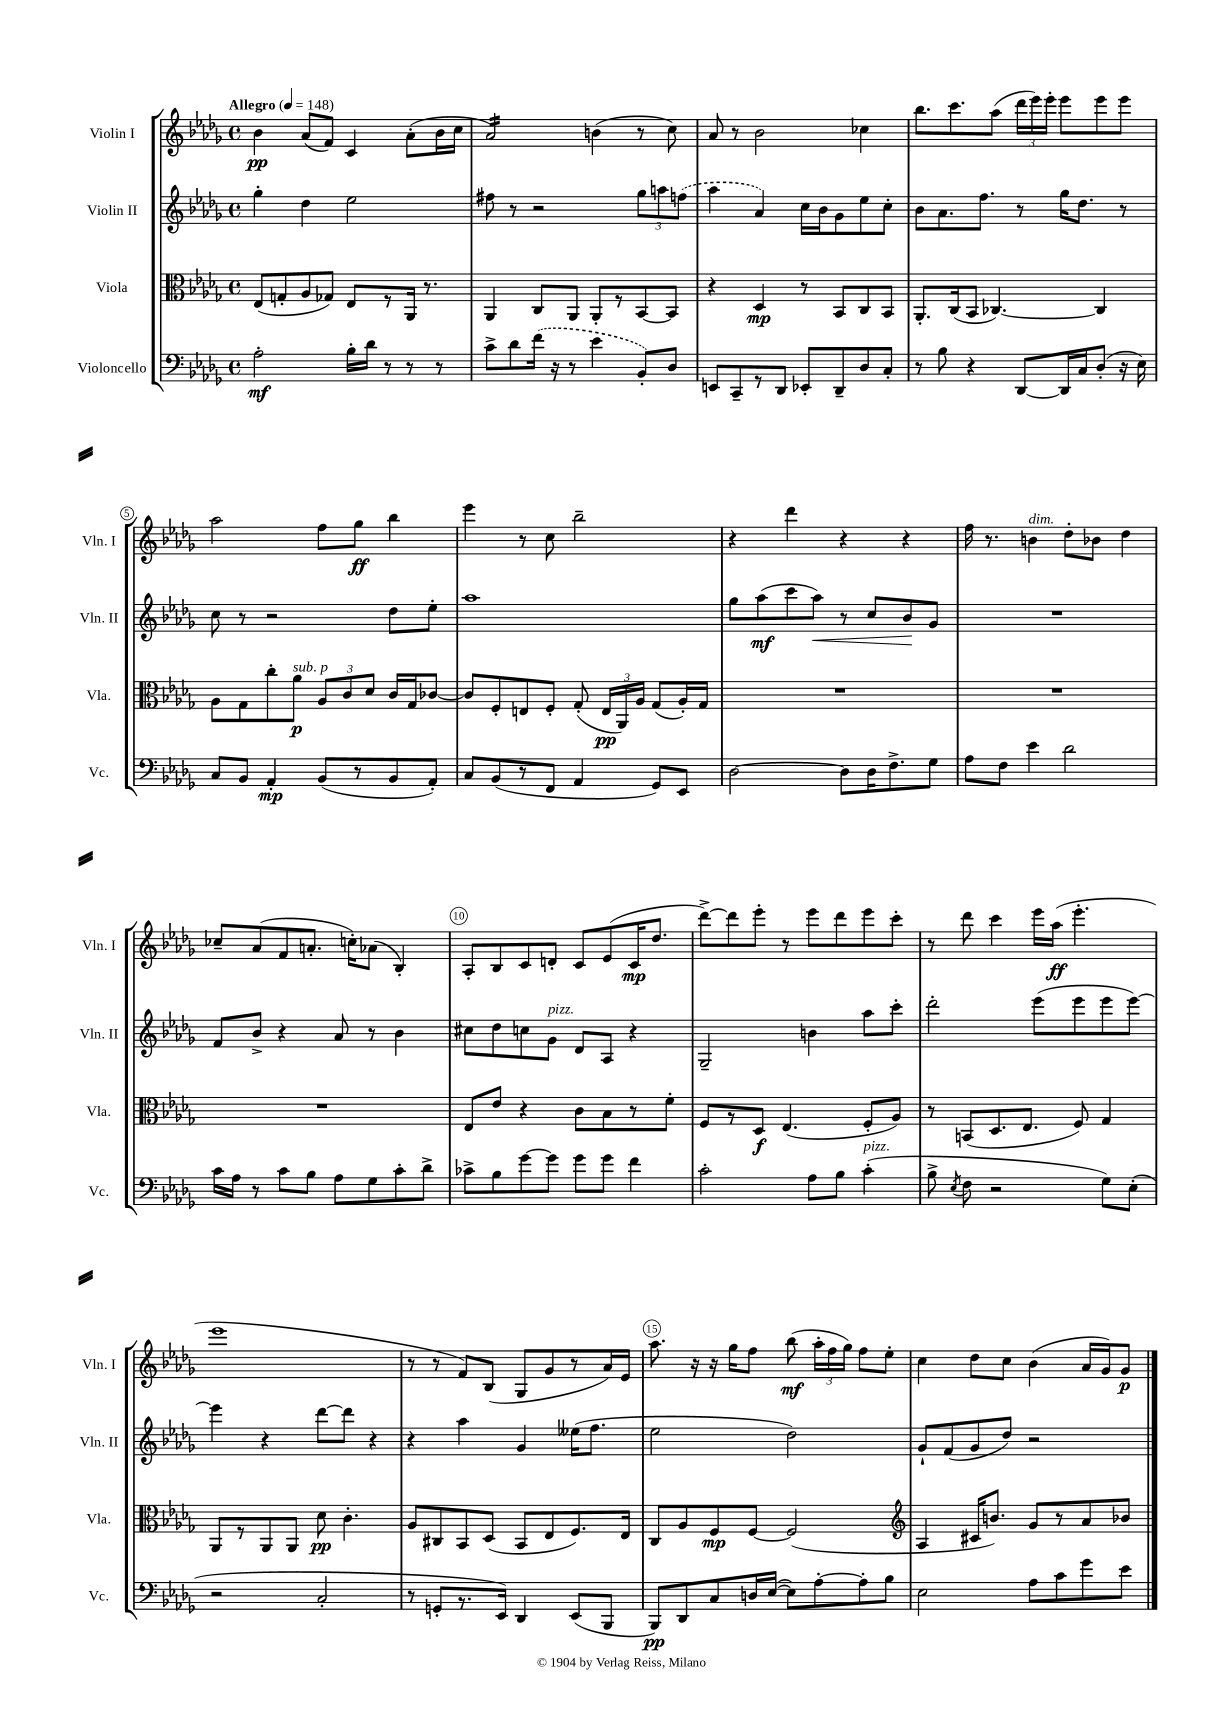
<<
\new StaffGroup <<
\new Staff = "s0" \with { instrumentName = "Violin I" shortInstrumentName = "Vln. I" } {
    \clef treble \key des \major \defaultTimeSignature \time 4/4 \tempo "Allegro" 4 = 148
    \autoBeamOff bes'4\pp aes'8[( f'8]) c'4 aes'8[-.( bes'16 c''16] |
    aes'2:16) b'4( r8 c''8) |
    aes'8 r8 bes'2 ces''4 |
    bes''8.[ c'''8. aes''8]( \tuplet 3/2 { des'''16[ ees'''16) ees'''16]-. } ees'''8[ ees'''8 ees'''8] |
    aes''2 f''8[ ges''8]\ff bes''4 |
    ees'''4 r8 c''8 bes''2-- |
    r4 des'''4 r4 r4 |
    f''16 r8. b'4^\markup { \italic "dim." } des''8[-. bes'8] des''4 |
    ces''8[-- aes'8( f'8 a'8.]-. c''16[-.) aes'8]( bes4-.) |
    aes8[-. bes8 c'8 d'8]-. c'8[ ees'8( c'16\mp des''8.] |
    des'''8[~->) des'''8 ees'''8]-. r8 ees'''8[ des'''8 ees'''8 c'''8]-. |
    r8 des'''8 c'''4 ees'''16[ aes''16]\ff( ees'''4.-. |
    ees'''1 |
    r8 r8 f'8[) bes8]( ges8[ ges'8 r8 aes'16) ees'16] |
    aes''8. r16 r16 ges''16[ f''8] bes''8\mf( \tuplet 3/2 { aes''16[-. f''16 ges''16]) } f''8[ ees''8]-. |
    c''4 des''8[ c''8] bes'4( aes'16[ ges'16) ges'8]\p \bar "|." |
}
\new Staff = "s1" \with { instrumentName = "Violin II" shortInstrumentName = "Vln. II" } {
    \clef treble \key des \major \defaultTimeSignature \time 4/4
    \autoBeamOff ges''4-. des''4 ees''2 |
    fis''8 r8 r2 \tuplet 3/2 { ges''8[ a''8 \once \slurDashed f''8]( } |
    aes''4 aes'4) c''16[ bes'16 ges'8 ees''8 c''8]-. |
    bes'8[ aes'8. f''8.] r8 ges''16[ des''8.] r8 |
    c''8 r8 r2 des''8[ ees''8]-. |
    aes''1 |
    ges''8[ aes''8\mf( c'''8 aes''8]\<) r8 c''8[ bes'8\! ges'8] |
    R1 |
    f'8[ bes'8]-> r4 aes'8 r8 bes'4 |
    cis''8[ des''8 c''8 ges'8]^\markup { \italic "pizz." } des'8[ aes8] r4 |
    ges2-- b'4 aes''8[ c'''8]-. |
    des'''2-. ees'''8[( ees'''8 ees'''8 ees'''8]~) |
    ees'''4 r4 des'''8[~ des'''8] r4 |
    r4 aes''4 ges'4 eeses''16[( f''8.] |
    ees''2 des''2) |
    ges'8[-! f'8( ges'8 des''8]) r2 \bar "|." |
}
\new Staff = "s2" \with { instrumentName = "Viola" shortInstrumentName = "Vla." } {
    \clef alto \key des \major \defaultTimeSignature \time 4/4
    \autoBeamOff ees8[( g8-. aes8 ges8]) ees8[ r8 aes,16] r8. |
    aes,4 c8[ aes,8] aes,8[-. r8 bes,8~ bes,8] |
    r4 des4\mp r8 bes,8[ c8 bes,8] |
    aes,8.[-. c16( bes,8] ces4.~) ces4 |
    aes8[ ges8 c''8-. aes'8]\p^\markup { \italic "sub. p" } \tuplet 3/2 { aes8[ c'8 des'8] } c'16[ ges16 ces'8]~ |
    ces'8[ f8-. e8 f8]-. ges8-.( \tuplet 3/2 { e16[\pp aes,16) aes16] } ges8[( aes16-.) ges16] |
    R1 |
    R1 |
    R1 |
    ees8[ ees'8] r4 c'8[ bes8 r8 f'8]-. |
    f8[ r8 des8]\f ees4.( f8[-. aes8]) |
    r8 b,8[( des8. ees8.] f8) ges4 |
    aes,8[ r8 aes,8 aes,8] des'8\pp c'4.-. |
    aes8[ cis8 bes,8 des8]( bes,8[ ees8 f8.) ees16] |
    c8[ aes8 f8\mp f8]~ f2( |
    \clef treble aes4 cis'16[ b'8.]) ges'8[ r8 aes'8 bes'8] \bar "|." |
}
\new Staff = "s3" \with { instrumentName = "Violoncello" shortInstrumentName = "Vc." } {
    \clef bass \key des \major \defaultTimeSignature \time 4/4
    \autoBeamOff aes2-.\mf bes16[-. des'16] r8 r8 r8 |
    c'8[-> des'8 \once \slurDashed f'16]( r16 r8 ees'4 bes,8[-.) des8] |
    e,8[ c,8-- r8 des,8] ees,8[-. des,8-- des8 c8]-. |
    r8 bes8 r4 des,8[~ des,16 c16 des8]-.( r16 ees16) |
    c8[ bes,8] aes,4-.\mp bes,8[( r8 bes,8 aes,8]-.) |
    c8[ bes,8( r8 f,8] aes,4 ges,8[) ees,8] |
    des2~ des8[ des16 f8.-> ges8] |
    aes8[ f8] ees'4 des'2 |
    c'16[ aes16] r8 c'8[ bes8] aes8[ ges8 c'8-. des'8]-> |
    ces'8[-> bes8 ges'8~ ges'8] ges'8[ ges'8] f'4 |
    c'2-. aes8[ bes8] c'4-.^\markup { \italic "pizz." }( |
    bes8-> \acciaccatura { ees8 } f8 r2 ges8[) ees8]-.( |
    r2 c2-. |
    r8 g,8[-. r8. ees,16]) des,4 ees,8[( bes,,8] |
    bes,,8[\pp) des,8 c8 d16 ees16]~( ees8[) aes8~-. aes8-. bes8] |
    ees2 aes8[ c'8 ges'8 ees'8] \bar "|." |
}
>>
>>
\layout { \context { \Score \override BarNumber.break-visibility = ##(#f #t #t) barNumberVisibility = #(every-nth-bar-number-visible 5) \override BarNumber.stencil = #(make-stencil-circler 0.1 0.3 ly:text-interface::print) } }
